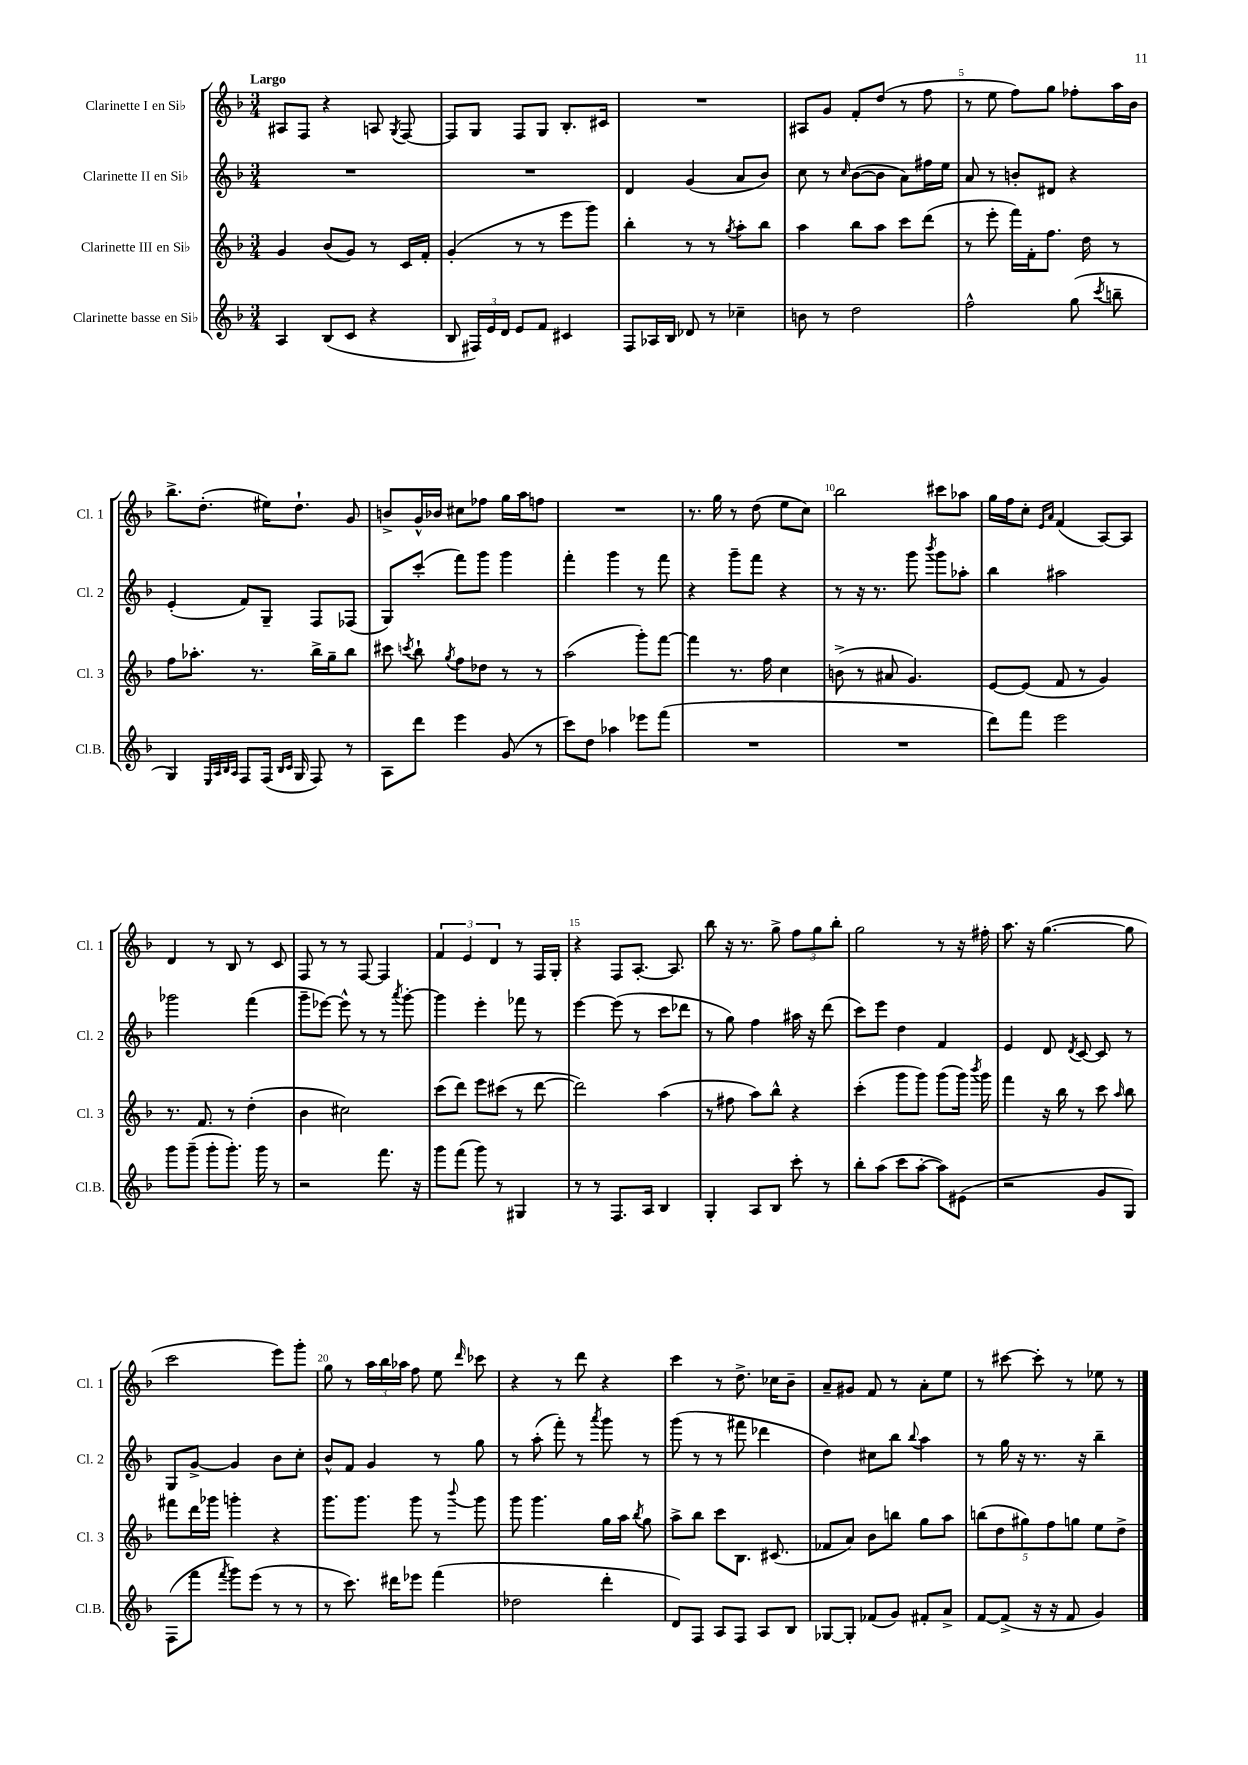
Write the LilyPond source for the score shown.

<<
\new StaffGroup <<
\new Staff = "s0" \with { instrumentName = "Clarinette I en Sib" shortInstrumentName = "Cl. 1" } {
    \clef treble \key f \major \numericTimeSignature \time 3/4 \tempo "Largo"
    \autoBeamOff ais8[ f8] r4 a8 \acciaccatura { g8 } f8~ |
    f8[ g8] f8[ g8] bes8.[-. cis'16] |
    R2. |
    ais8[ g'8] f'8[-. d''8]( r8 f''8 |
    r8 e''8 f''8[) g''8] fes''8[-. a''16 bes'16] |
    bes''8.[-> d''8.]-.( eis''16[) d''8.]-! g'8 |
    b'8[-> g'16-^ bes'16] cis''8[ fes''8] g''16[ a''16 f''8] |
    R2. |
    r8. g''16 r8 d''8( e''8[ c''8]) |
    bes''2 cis'''8[ aes''8] |
    g''16[ f''16 c''8]-. \grace { e'16[ a'16] } f'4( a8[~) a8] |
    d'4 r8 bes8 r8 c'8 |
    f8 r8 r8 f8~ f4 |
    \tuplet 3/2 { f'4 e'4 d'4 } r8 f16[ g16]-. |
    r4 f8[ a8.]~-. a8. |
    bes''8 r16 r8. g''8-> \tuplet 3/2 { f''8[ g''8 bes''8]-. } |
    g''2 r8 r16 fis''16-. |
    a''8. r16 g''4.~( g''8 |
    c'''2 e'''8[) g'''8]-. |
    g''8 r8 \tuplet 3/2 { a''16[ bes''16 aes''16] } f''8 e''8 \grace { d'''16 } ces'''8 |
    r4 r8 d'''8 r4 |
    c'''4 r8 d''8.-> ces''16[ bes'8]-- |
    a'8[-- gis'8] f'8 r8 a'8[-. e''8] |
    r8 cis'''8~ cis'''8-. r8 ees''8 r8 \bar "|." |
}
\new Staff = "s1" \with { instrumentName = "Clarinette II en Sib" shortInstrumentName = "Cl. 2" } {
    \clef treble \key f \major \numericTimeSignature \time 3/4
    \autoBeamOff R2. |
    R2. |
    d'4 g'4( a'8[ bes'8]) |
    c''8 r8 \grace { c''16 } bes'8[~( bes'8] a'8[) fis''16 e''16] |
    a'8 r8 b'8[-. dis'8] r4 |
    e'4-.( f'8[) g8]-- f8[ fes8]( |
    g8[) c'''8]-.( f'''8[) g'''8] g'''4 |
    f'''4-. g'''4 r8 f'''8 |
    r4 g'''8[-- f'''8] r4 |
    r8 r16 r8. g'''8 \acciaccatura { bes'''8 } g'''8[ aes''8]-. |
    bes''4 ais''2 |
    ges'''2 f'''4( |
    g'''8[-- ees'''8]~) ees'''8-^ r8 r8 \acciaccatura { a'''8 } g'''8~-. |
    g'''4 e'''4-. fes'''8 r8 |
    e'''4~ e'''8( r8 c'''8[ des'''8] |
    r8 g''8) f''4 ais''16 r16 d'''8( |
    c'''8[) e'''8] d''4 f'4 |
    e'4 d'8 \acciaccatura { d'8 } c'8~ c'8 r8 |
    g8[ g'8]~-> g'4 bes'8[ c''8]-. |
    bes'8[-^ f'8] g'4 r8 g''8 |
    r8 a''8-.( f'''8-.) r8 \acciaccatura { a'''8 } g'''8 r8 |
    g'''8( r8 r8 fis'''8 des'''4 |
    d''4) cis''8[ bes''8] \appoggiatura { bes''8 } a''4 |
    r8 g''16 r16 r8. r16 bes''4-- \bar "|." |
}
\new Staff = "s2" \with { instrumentName = "Clarinette III en Sib" shortInstrumentName = "Cl. 3" } {
    \clef treble \key f \major \numericTimeSignature \time 3/4
    \autoBeamOff g'4 bes'8[( g'8]) r8 c'16[ f'16]-. |
    g'4-.( r8 r8 e'''8[ g'''8]) |
    bes''4-. r8 r8 \acciaccatura { g''8 } a''8[-. bes''8] |
    a''4 bes''8[ a''8] c'''8[ d'''8]( |
    r8 e'''8-. f'''16[) f'16-. f''8.] d''16 r8 |
    f''8[ aes''8.]-. r8. bes''16[-> g''16-- bes''8] |
    cis'''8 \acciaccatura { c'''8 } bes''8-! \acciaccatura { g''8 } f''8[ des''8] r8 r8 |
    a''2( g'''8[-.) f'''8]~ |
    f'''4 r8. f''16 c''4 |
    b'8->( r8 ais'8 g'4.) |
    e'8[~ e'8]( f'8 r8 g'4) |
    r8. f'8. r8 d''4-.( |
    bes'4 cis''2) |
    c'''8[( d'''8]) e'''8[ cis'''8]( r8 d'''8~ |
    d'''2) a''4( |
    r8 fis''8 a''8[) bes''8]-^ r4 |
    c'''4-.( g'''8[ g'''8]) g'''8[( g'''16]) \acciaccatura { bes'''8 } g'''16 |
    f'''4 r16 bes''16 r8 c'''8 \grace { a''16 } bes''8 |
    fis'''8[ d'''16 ges'''16] g'''4-. r4 |
    g'''8.[ g'''8.] g'''8 r8 \appoggiatura { bes'''8 } g'''8 |
    g'''8 g'''4. g''16[ a''16] \acciaccatura { bes''8 } g''8 |
    a''8[-> bes''8] c'''8[ bes8.] cis'8.( |
    fes'8[ a'8]) bes'8[ b''8] g''8[ a''8] |
    \tuplet 5/4 { b''8[( d''8 gis''8) f''8 g''8] } e''8[ d''8]-> \bar "|." |
}
\new Staff = "s3" \with { instrumentName = "Clarinette basse en Sib" shortInstrumentName = "Cl.B." } {
    \clef treble \key f \major \numericTimeSignature \time 3/4
    \autoBeamOff a4 bes8[( c'8] r4 |
    bes8 \tuplet 3/2 { fis16[) e'16 d'16] } e'8[ f'8] cis'4 |
    f8[ aes16 bes16] des'8 r8 ces''4-- |
    b'8 r8 d''2 |
    f''2-^ g''8( \acciaccatura { c'''8 } b''8-- |
    g4) \grace { e32[ a32 bes32 a32] } f8[ f16]( \grace { bes16[ c'16] } g16 f8) r8 |
    a8[ d'''8] e'''4 g'8( r8 |
    c'''8[) d''8] aes''4 ees'''8[ f'''8]( |
    R2. |
    R2. |
    d'''8[) f'''8] e'''2 |
    g'''8[ g'''8]--( g'''8[-. g'''8.]-.) g'''16 r8 |
    r2 f'''8. r16 |
    g'''8[ f'''8]( g'''8) r8 gis4 |
    r8 r8 f8.[ a16] bes4 |
    g4-. a8[ bes8] c'''8-. r8 |
    bes''8[-. a''8]( c'''8[ a''8]~-. a''8[) eis'8]( |
    r2 g'8[ g8]) |
    f8[( f'''8] \acciaccatura { f'''8 } g'''8[) e'''8]( r8 r8 |
    r8 c'''8.) dis'''16[ ees'''8] f'''4( |
    des''2 d'''4-. |
    d'8[) f8] a8[ f8] a8[ bes8] |
    ges8[~ ges8]-. fes'8[( g'8]) fis'8[-. a'8]-> |
    f'8[~ f'8]->( r16 r16 f'8 g'4) \bar "|." |
}
>>
>>
\layout { \context { \Score \override BarNumber.break-visibility = ##(#f #t #t) barNumberVisibility = #(every-nth-bar-number-visible 5) } }
